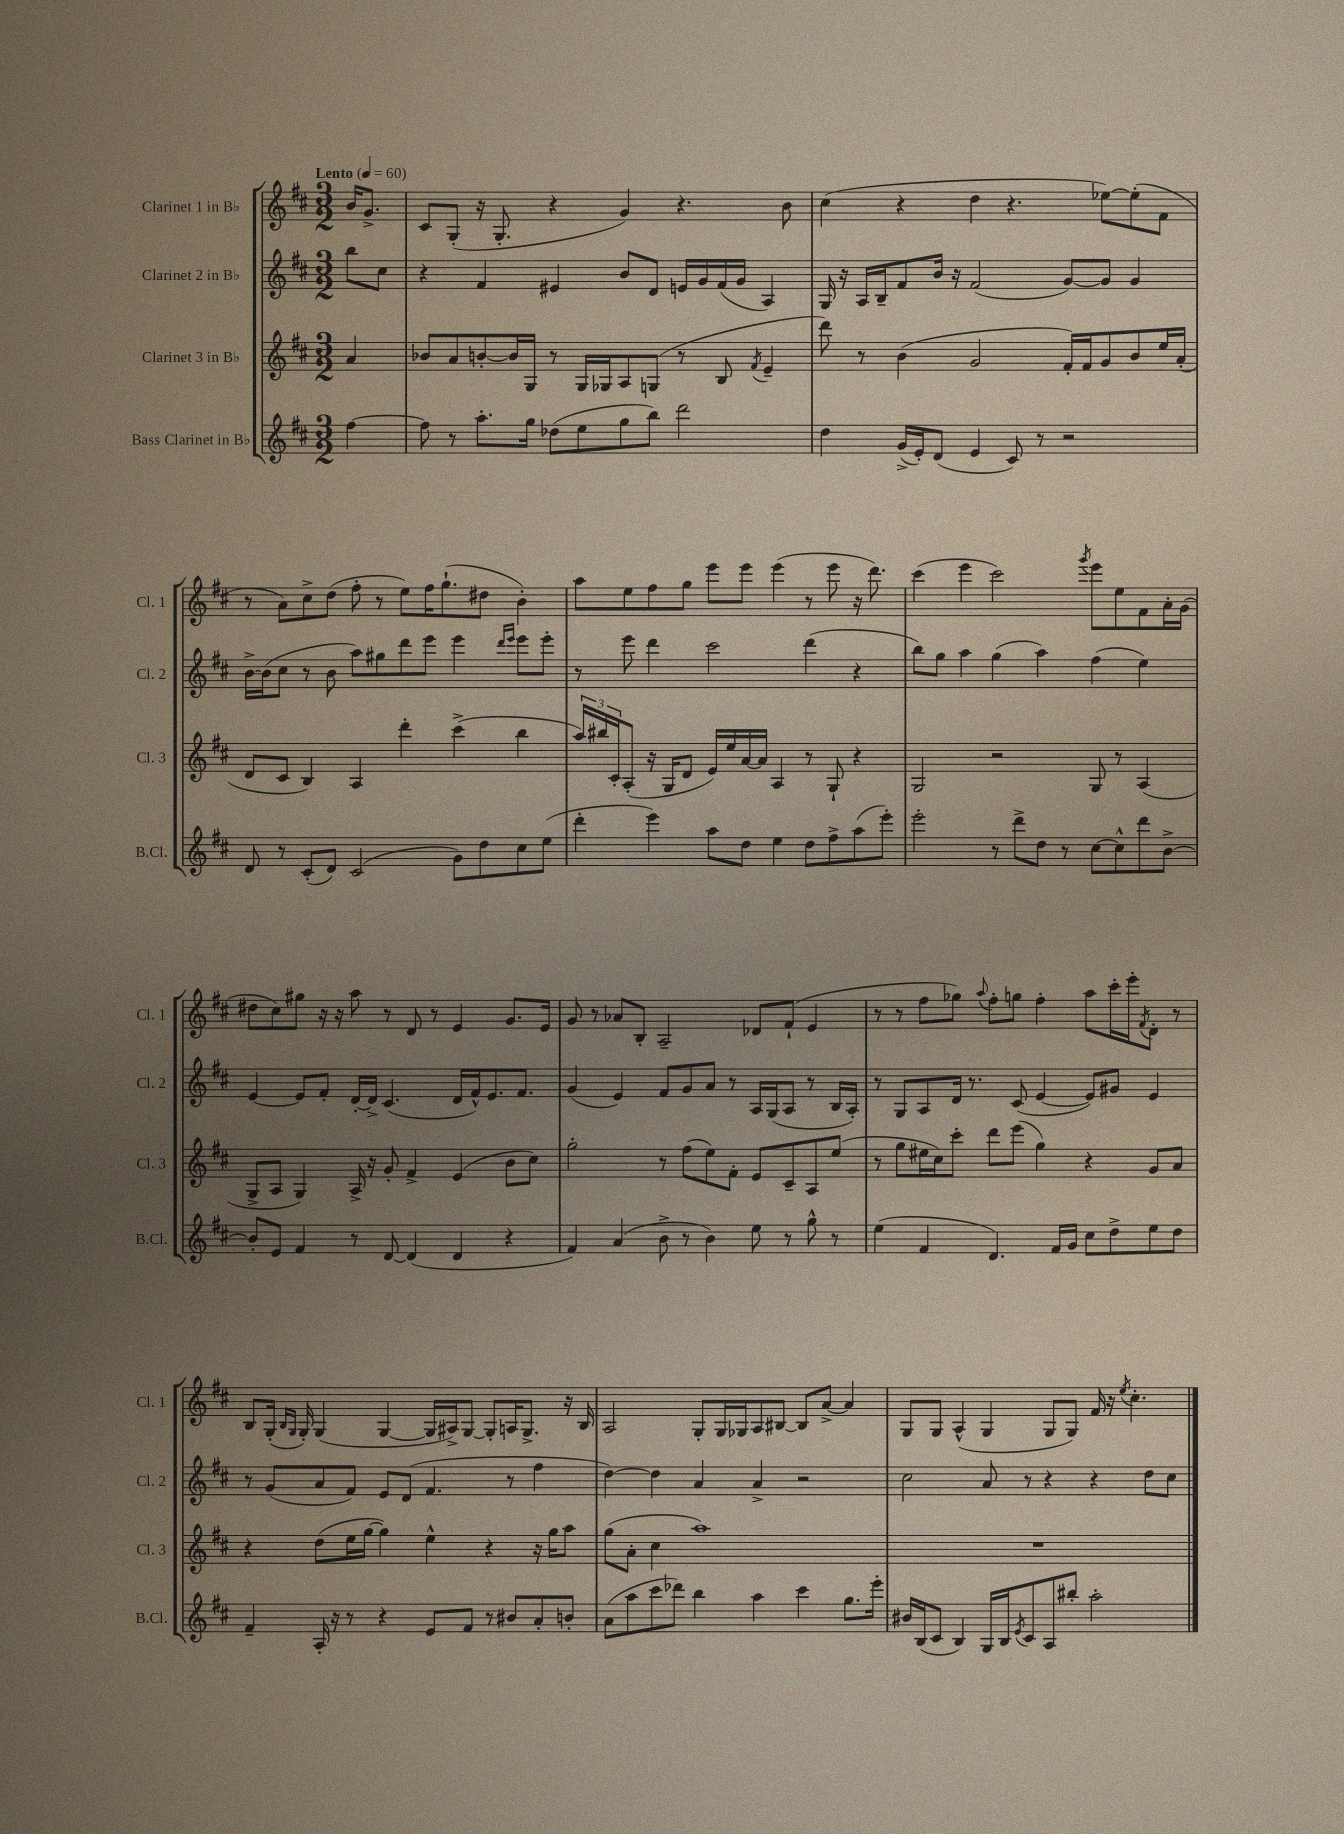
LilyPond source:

<<
\new StaffGroup <<
\new Staff = "s0" \with { instrumentName = "Clarinet 1 in Bb" shortInstrumentName = "Cl. 1" } {
    \clef treble \key d \major \numericTimeSignature \time 3/2 \partial 4 \tempo "Lento" 4 = 60
    b'16 g'8.-> |
    cis'8 g8-.( r16 g8.-. r4 g'4) r4. b'8 |
    cis''4( r4 d''4 r4. ees''8~) ees''8-.( fis'8 |
    r8 a'8) cis''8-> d''8( fis''8-. r8 e''8) fis''16 g''8.-!( dis''8 b'4-.) |
    a''8 e''8 fis''8 g''8 e'''8 e'''8 e'''4( r8 e'''8 r16 d'''8.) |
    cis'''4( e'''4 cis'''2) \acciaccatura { g'''8 } e'''8 e''8 fis'8 a'16-. g'16( |
    dis''8 cis''8) gis''8 r16 r16 a''8 r8 d'8 r8 e'4 g'8. e'16 |
    g'8 r8 aes'8 b8-. a2-- des'8 fis'8-!( e'4 |
    r8 r8 fis''8 ges''8) \appoggiatura { a''8 } fis''8-. g''8 fis''4-. a''8 cis'''16-. e'''16-. \acciaccatura { fis'8 } d'8-. r8 |
    b8 g16-.( \grace { b16 g16 } g16-.) g4( g4~ g16 ais16->) g8~ g8-. a16 g8.-> r16 b16 |
    a2 g8-. g16 ges16 a8 bis8~ bis8 a'8~-> a'4 |
    g8 g8 a4-^( g4 g8 g8) fis'16 r16 \acciaccatura { e''8 } cis''4.-. \bar "|." |
}
\new Staff = "s1" \with { instrumentName = "Clarinet 2 in Bb" shortInstrumentName = "Cl. 2" } {
    \clef treble \key d \major \numericTimeSignature \time 3/2 \partial 4
    b''8 cis''8 |
    r4 fis'4 eis'4 b'8 d'8 e'16 g'16 fis'16( g'16 a4) |
    g16 r16 a16 b16-- fis'8 b'16 r16 fis'2( g'8~) g'8 g'4 |
    b'16~-> b'16( cis''8 r8 b'8 a''8) gis''8 d'''8 e'''8 e'''4 \grace { d'''16 e'''16 } e'''8 e'''8-. |
    r8 e'''8 d'''4 cis'''2 d'''4( r4 |
    b''8) g''8 a''4 g''4( a''4) fis''4( e''4) |
    e'4~ e'8 fis'8-. d'16~-. d'16-> cis'4.( d'16 fis'16-^) e'8. fis'8. |
    g'4( e'4) fis'8 g'8 a'8 r8 a16 g16( a8 r8 b16 a16-.) |
    r8 g8 a8 d'16 r8. cis'8( e'4~ e'8) gis'8 e'4 |
    r8 g'8( a'8 fis'8) e'8 d'8( fis'4. r8 fis''4 |
    d''4~) d''4 a'4 a'4-> r2 |
    cis''2 a'8 r8 r4 r4 d''8 cis''8 \bar "|." |
}
\new Staff = "s2" \with { instrumentName = "Clarinet 3 in Bb" shortInstrumentName = "Cl. 3" } {
    \clef treble \key d \major \numericTimeSignature \time 3/2 \partial 4
    a'4 |
    bes'8 a'8 b'8~-. b'16 g16 r8 g16 ges16 a8 g8( r8 b8 \acciaccatura { fis'8 } e'4-- |
    d'''8) r8 b'4( g'2 fis'16-.) fis'16 g'8 b'8 e''16 a'16-.( |
    d'8 cis'8 b4) a4 d'''4-. cis'''4->( b''4 |
    \tuplet 3/2 { a''16) bis''16 cis'16-. } a8-.( r16 g16 d'8 e'16) e''16 a'16~ a'16 a4 r8 g8-! r4 |
    g2 r2 g8 r8 a4( |
    g8-> a8 g4) a16-> r16 g'8-. fis'4-> e'4( b'8 cis''8) |
    g''2-. r8 fis''8( e''8) fis'8-. e'8 cis'8-- a8 e''8( |
    r8 g''8 eis''16 cis''16) cis'''8-. d'''8 e'''8( g''4) r4 g'8 a'8 |
    r4 d''8( e''16 g''16~ g''4) e''4-^ r4 r16 g''16 a''8 |
    g''8( a'8-. cis''4 a''1) |
    R1. \bar "|." |
}
\new Staff = "s3" \with { instrumentName = "Bass Clarinet in Bb" shortInstrumentName = "B.Cl." } {
    \clef treble \key d \major \numericTimeSignature \time 3/2 \partial 4
    fis''4~ |
    fis''8 r8 a''8.-. g''16 des''8( e''8 g''8 b''8) d'''2 |
    d''4 g'16->( e'16-.) d'8( e'4 cis'8) r8 r2 |
    d'8 r8 cis'8-.( d'8) cis'2( g'8) d''8 cis''8 e''8( |
    d'''4-. e'''4) a''8 d''8 e''4 d''8 fis''8-> a''8( e'''8-.) |
    e'''2-. r8 d'''8-> d''8 r8 cis''8~ cis''8-^ d'''8 b'8~-> |
    b'8-. e'8 fis'4 r8 d'8~ d'4( d'4 r4 |
    fis'4) a'4( b'8-> r8 b'4) e''8 r8 g''8-^ r8 |
    e''4( fis'4 d'4.) fis'16 g'16 cis''8 d''8-> e''8 d''8 |
    fis'4-- a16-. r16 r8 r4 e'8 fis'8 r8 bis'8 a'8-. b'8-. |
    a'8( a''8 cis'''8 des'''8) b''4 a''4 cis'''4 g''8. e'''16-. |
    bis'16 b16( cis'8 b4) g16 b16 \acciaccatura { e'8 } cis'8 a8 bis''8-. a''2-. \bar "|." |
}
>>
>>
\layout { \context { \Score \remove "Bar_number_engraver" } }
